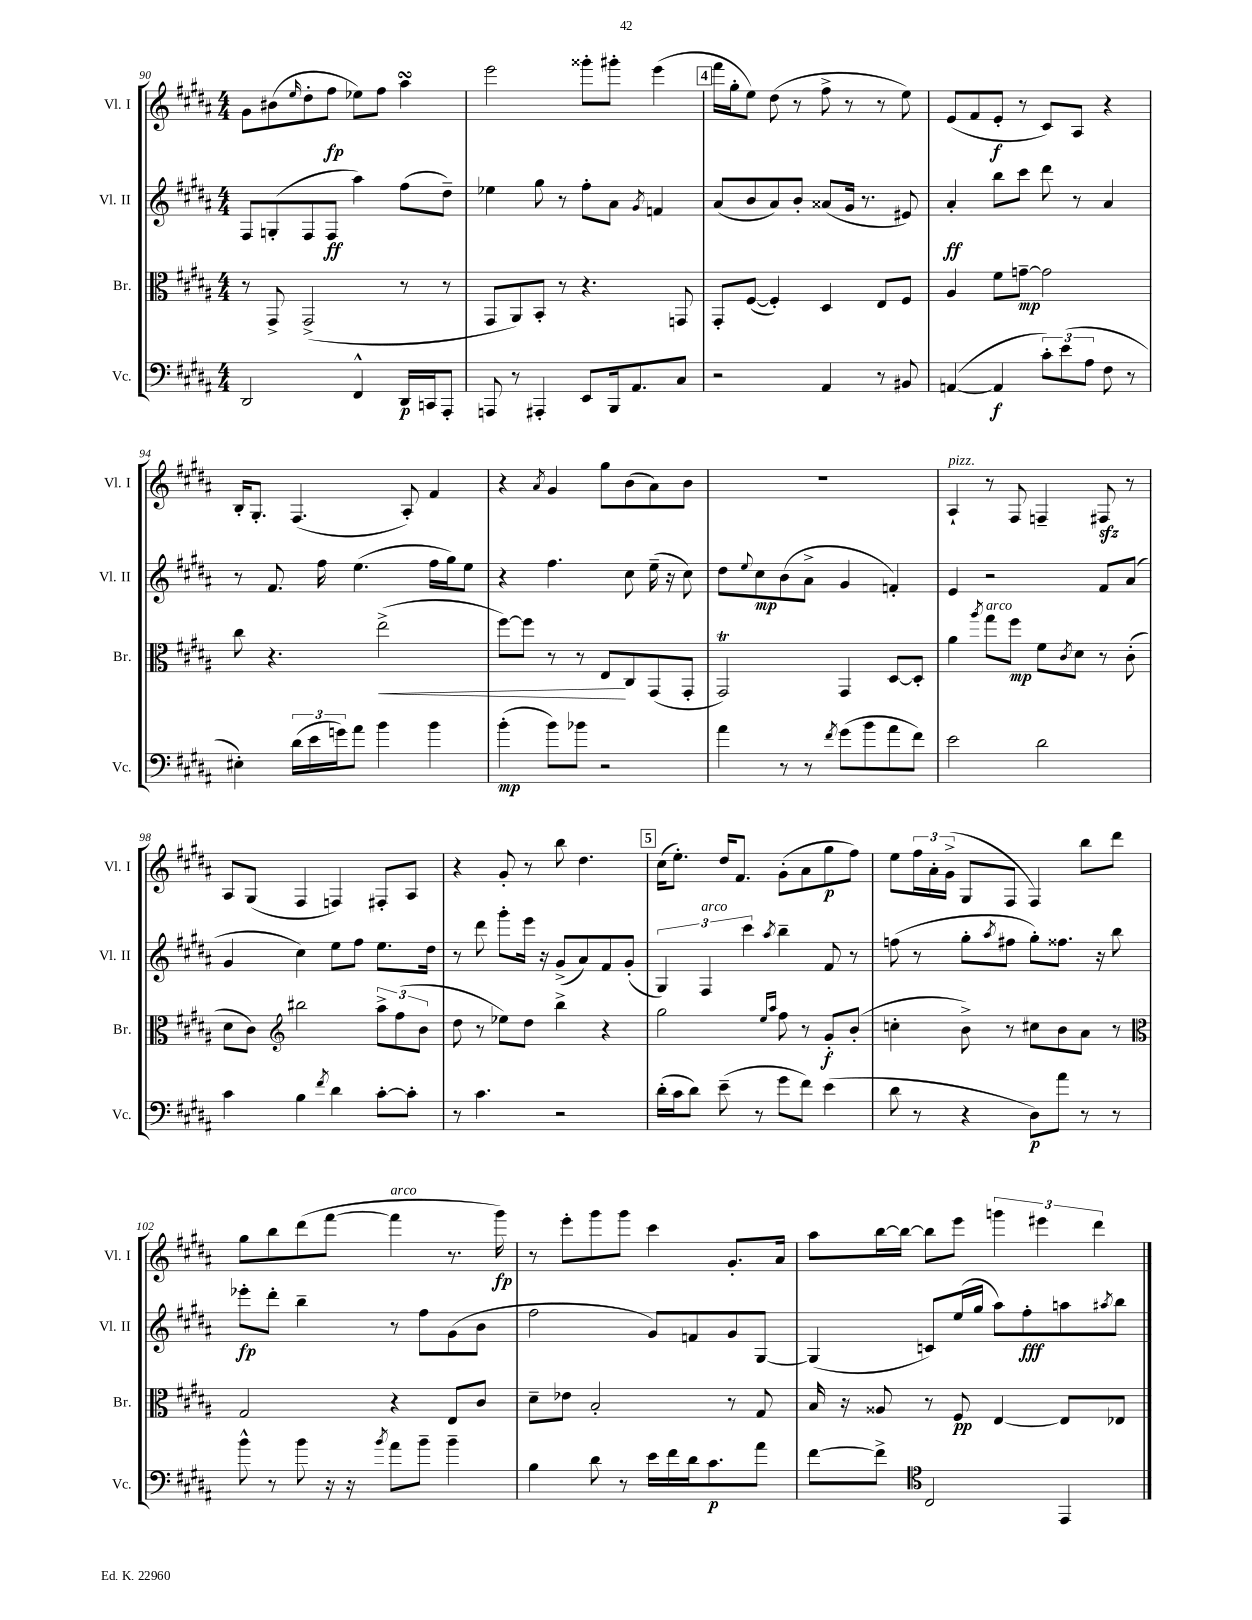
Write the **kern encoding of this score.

**kern	**dynam	**kern	**dynam	**kern	**dynam	**kern	**dynam
*part4	*part4	*part3	*part3	*part2	*part2	*part1	*part1
*staff4	*staff4	*staff3	*staff3	*staff2	*staff2	*staff1	*staff1
*I"Vc.	*	*I"Br.	*	*I"Vl. II	*	*I"Vl. I	*
*I'Vc.	*	*I'Br.	*	*I'Vl. II	*	*I'Vl. I	*
*clefF4	*	*clefC3	*	*clefG2	*	*clefG2	*
*k[f#c#g#d#a#]	*	*k[f#c#g#d#a#]	*	*k[f#c#g#d#a#]	*	*k[f#c#g#d#a#]	*
*M4/4	*	*M4/4	*	*M4/4	*	*M4/4	*
=90	=90	=90	=90	=90	=90	=90	=90
2DD#/	.	8r	.	8F#/L	.	8g#\L	.
.	.	8GG#^/	.	(8Gn'/	.	(8b#X\	.
.	.	.	.	.	.	16qqee/	.
.	.	(2GG#^/	.	8F#/	.	8dd#'\	.
.	.	.	.	8F#/J	ff	8ff#\J	fp
4FF#^^/	.	.	.	4aa#\)	.	8ee-X\L)	.
.	.	.	.	.	.	8ff#\J	.
16DD#/LL	p	8r	.	(8ff#\L	.	4aa#sSsS\	.
16CCn/J	.	.	.	.	.	.	.
8AAA#'/J	.	8r	.	8dd#~\J)	.	.	.
=91	=91	=91	=91	=91	=91	=91	=91
8AAAn/	.	8GG#/L	.	4ee-X\	.	2eee\	.
8r	.	8AA#/)	.	.	.	.	.
4AAA#X'/	.	8BB'/J	.	8gg#\	.	.	.
.	.	8r	.	8r	.	.	.
8EE/L	.	4.r	.	8ff#'\L	.	8ggg##X'\L	.
16BBB/k	.	.	.	8a#\J	.	8ggg#X'\J	.
8.AA#/	.	.	.	.	.	.	.
.	.	.	.	8qg#/	.	.	.
.	.	.	.	4fn/	.	(4eee\	.
8C#/J	.	8GGn/	.	.	.	.	.
!!LO:REH:place=s1:t=4
=92	=92	=92	=92	=92	=92	=92	=92
2r	.	8GG#'/L	.	(8a#/L	.	16fff#\LL	.
.	.	.	.	.	.	16gg#'\J	.
.	.	([8F#/J	.	8b/	.	8ee\J)	.
.	.	4F#'/])	.	8a#/)	.	(8dd#\	.
.	.	.	.	8b'/J	.	8r	.
4AA#/	.	4D#/	.	(8a##X/L	.	8ff#^\	.
.	.	.	.	16g#/Jk	.	8r	.
.	.	.	.	8.r	.	.	.
8r	.	8E/L	.	.	.	8r	.
8BB#X/	.	8F#/J	.	8e#X/)	.	8ee\)	.
=93	=93	=93	=93	=93	=93	=93	=93
([4AAn/	.	4A#/	.	4a#'/	ff	(8e/L	.
.	.	.	.	.	.	8f#/	.
4AA/]	f	8f#\L	.	8bb\L	.	8e'/J	f
.	.	[8gn~\J	mp	8ccc#\J	.	8r	.
12c#'\L)	.	2g\]	.	8ddd#\	.	8c#/L)	.
(12e\	.	.	.	.	.	.	.
.	.	.	.	8r	.	8A#/J	.
12A#\J	.	.	.	.	.	.	.
8F#\	.	.	.	4a#/	.	4r	.
8r	.	.	.	.	.	.	.
!!LO:LB:g=z
=94	=94	=94	=94	=94	=94	=94	=94
4E#X'\)	.	8cc#\	.	8r	.	16B'/KL	.
.	.	.	.	.	.	8.G#'/J	.
.	.	4.r	.	8.f#/	.	.	.
(24d#\LL	.	.	.	.	.	(4.F#/	.
24e\	.	.	.	.	.	.	.
.	.	.	.	16ff#\	.	.	.
24gn\J)	.	.	.	.	.	.	.
8a#\J	.	.	.	(4.ee\	.	.	.
!	!	!	!LO:HP:b	!	!	!	!
4b\	.	(2ee^\	<	.	.	.	.
.	.	.	.	.	.	8A#'/)	.
4b\	.	.	.	16ff#\LL	.	4f#/	.
.	.	.	.	16gg#\J)	.	.	.
.	.	.	.	8ee\J	.	.	.
=95	=95	=95	=95	=95	=95	=95	=95
(4b'\	mp	[8ff#\L)	.	4r	.	4r	.
.	.	8ff#\J]	.	.	.	.	.
.	.	.	.	.	.	8qa#/	.
8b\L)	.	8r	.	4.ff#\	.	4g#/	.
8b-X\J	.	8r	.	.	.	.	.
2r	.	8E/L	.	.	.	8gg#\L	.
.	.	8C#/	[	8cc#\	.	(8b\	.
.	.	(8GG#/	.	(16ee~\	.	8a#\)	.
.	.	.	.	16r	.	.	.
.	.	8GG#'/J	.	8cc#\)	.	8b\J	.
=96	=96	=96	=96	=96	=96	=96	=96
4a#\	.	2GG#T/)	.	8dd#\L	.	1r	.
.	.	.	.	8qqee/	.	.	.
.	.	.	.	8cc#\	mp	.	.
8r	.	.	.	(8b\	.	.	.
8r	.	.	.	8a#^\J	.	.	.
8qf#/	.	.	.	.	.	.	.
(8g#\L	.	4GG#/	.	4g#/	.	.	.
8b\	.	.	.	.	.	.	.
8a#\	.	[8D#/L	.	4fn'/)	.	.	.
8f#\J)	.	8D#'/J]	.	.	.	.	.
=97	=97	=97	=97	=97	=97	=97	=97
!	!	!	!	!	!	!LO:TX:a:i:t=pizz.	!
2e\	.	4a#\	.	4e/	.	4A#`/	.
.	.	8qaa#/	.	.	.	.	.
!	!	!LO:TX:a:i:t=arco	!	!	!	!	!
.	.	8gg#\L	.	2r	.	8r	.
.	.	8ff#\J	mp	.	.	8F#/	.
2d#\	.	8f#\L	.	.	.	4Fn~/	.
.	.	8qc#/	.	.	.	.	.
.	.	8d#\J	.	.	.	.	.
.	.	8r	.	8f#/L	.	8F#Xzz/	.
.	.	(8c#'\	.	(8a#/J	.	8r	.
!!LO:LB:g=z
=98	=98	=98	=98	=98	=98	=98	=98
4c#\	.	8d#\L	.	4g#/	.	8A#/L	.
.	.	8c#\J)	.	.	.	(8G#/J	.
*	*	*clefG2	*	*	*	*	*
4B\	.	2bb#X\	.	4cc#\)	.	4F#/	.
8qf#/	.	.	.	.	.	.	.
4d#\	.	.	.	8ee\L	.	4Fn/)	.
.	.	.	.	8ff#\J	.	.	.
[8c#'\L	.	12aa#^\L	.	8.ee\L	.	8F#X'/L	.
.	.	(12ff#\	.	.	.	.	.
8c#'\J]	.	.	.	.	.	8A#/J	.
.	.	12b\J	.	.	.	.	.
.	.	.	.	16dd#\Jk	.	.	.
=99	=99	=99	=99	=99	=99	=99	=99
8r	.	8dd#\	.	8r	.	4r	.
4.c#\	.	8r	.	8ddd#\	.	.	.
.	.	8ee-X\L)	.	8ggg#'\L	.	8g#'/	.
.	.	8dd#\J	.	16eee\Jk	.	8r	.
.	.	.	.	16r	.	.	.
2r	.	4bb^\	.	(8g#^/L	.	8bb\	.
.	.	.	.	8a#/)	.	4.dd#\	.
.	.	4r	.	8f#/	.	.	.
.	.	.	.	(8g#'/J	.	.	.
!!LO:REH:place=s1:t=5
=100	=100	=100	=100	=100	=100	=100	=100
(16d#'\LL	.	2gg#\	.	6G#/)	.	(16cc#\KL	.
16c#\J	.	.	.	.	.	8.ee'\J)	.
8d#\J)	.	.	.	.	.	.	.
!	!	!	!	!LO:TX:a:i:t=arco	!	!	!
.	.	.	.	6F#/	.	.	.
(8e~\	.	.	.	.	.	16dd#/KL	.
.	.	.	.	.	.	8.f#/J	.
.	.	.	.	6ccc#\	.	.	.
8r	.	.	.	.	.	.	.
.	.	16qqee/LL	.	.	.	.	.
.	.	16qqaa#/JJ	.	8qaa#/	.	.	.
8g#\L	.	8ff#\	.	4bb~\	.	(8g#'\L	.
8f#\J)	.	8r	.	.	.	8a#\	.
(4e\	.	8g#'/L	f	8f#/	.	8gg#\	p
.	.	(8b'/J	.	8r	.	8ff#\J)	.
=101	=101	=101	=101	=101	=101	=101	=101
8d#\	.	4ccn'\	.	(8ffn\	.	8ee\L	.
8r	.	.	.	8r	.	24ff#\L	.
.	.	.	.	.	.	24a#'\	.
.	.	.	.	.	.	(24g#^\JJ	.
4r	.	8b^\)	.	8gg#'\L	.	8G#/L	.
.	.	.	.	8qaa#/	.	.	.
.	.	8r	.	8ff#X\J	.	8F#/J	.
8D#\L)	p	8cc#X\L	.	8gg#'\L)	.	4F#/)	.
8a#\J	.	8b\	.	8.ff##X\J	.	.	.
8r	.	8a#\J	.	.	.	8bb\L	.
.	.	.	.	16r	.	.	.
8r	.	8r	.	8bb\	.	8ddd#\J	.
!!LO:LB:g=z
=102	=102	=102	=102	=102	=102	=102	=102
*	*	*clefC3	*	*	*	*	*
8b^^\	.	2G#/	.	8eee-X'\L	fp	8gg#\L	.
8r	.	.	.	8ddd#'\J	.	8bb\	.
8b\	.	.	.	4bb~\	.	(8ddd#\	.
16r	.	.	.	.	.	[8fff#\J	.
16r	.	.	.	.	.	.	.
8qb/	.	.	.	.	.	.	.
!	!	!	!	!	!	!LO:TX:a:i:t=arco	!
8a#\L	.	4r	.	8r	.	4fff#\]	.
8b~\J	.	.	.	8ff#\L	.	.	.
4b~\	.	8E/L	.	(8g#\	.	8.r	.
.	.	8c#/J	.	8b\J	.	.	.
.	.	.	.	.	.	16ggg#\)	fp
=103	=103	=103	=103	=103	=103	=103	=103
4B\	.	8d#~\L	.	2ff#\	.	8r	.
.	.	8e-X\J	.	.	.	8eee'\L	.
8d#\	.	2B'/	.	.	.	8ggg#\	.
8r	.	.	.	.	.	8ggg#\J	.
16e\LL	.	.	.	8g#/L)	.	4ccc#\	.
16f#\	.	.	.	.	.	.	.
16d#\J	.	.	.	8fn/	.	.	.
8.c#\	p	.	.	.	.	.	.
.	.	8r	.	8g#/	.	8.g#'/L	.
8a#\J	.	8G#/	.	[8G#/J	.	.	.
.	.	.	.	.	.	16a#/Jk	.
=104	=104	=104	=104	=104	=104	=104	=104
[8f#\L	.	16B/	.	(4G#/]	.	8aa#\L	.
.	.	16r	.	.	.	.	.
8f#^\J]	.	8A##X/	.	.	.	[16bb\L	.
.	.	.	.	.	.	16bb\JJ_	.
*clefC4	*	*	*	*	*	*	*
2C#/	.	8r	.	8cn/L)	.	8bb\L]	.
.	.	8F#/	pp	(16ee/L	.	8eee\J	.
.	.	.	.	16gg#/JJ	.	.	.
.	.	[4E/	.	8aa#\L)	.	6gggn\	.
.	.	.	.	8ff#'\	fff	.	.
.	.	.	.	.	.	6eee#X\	.
4EE/	.	8E/L]	.	8aan\	.	.	.
.	.	.	.	.	.	6ddd#\	.
.	.	.	.	8qaa#X/	.	.	.
.	.	8E-X/J	.	8bb\J	.	.	.
==	==	==	==	==	==	==	==
*-	*-	*-	*-	*-	*-	*-	*-
